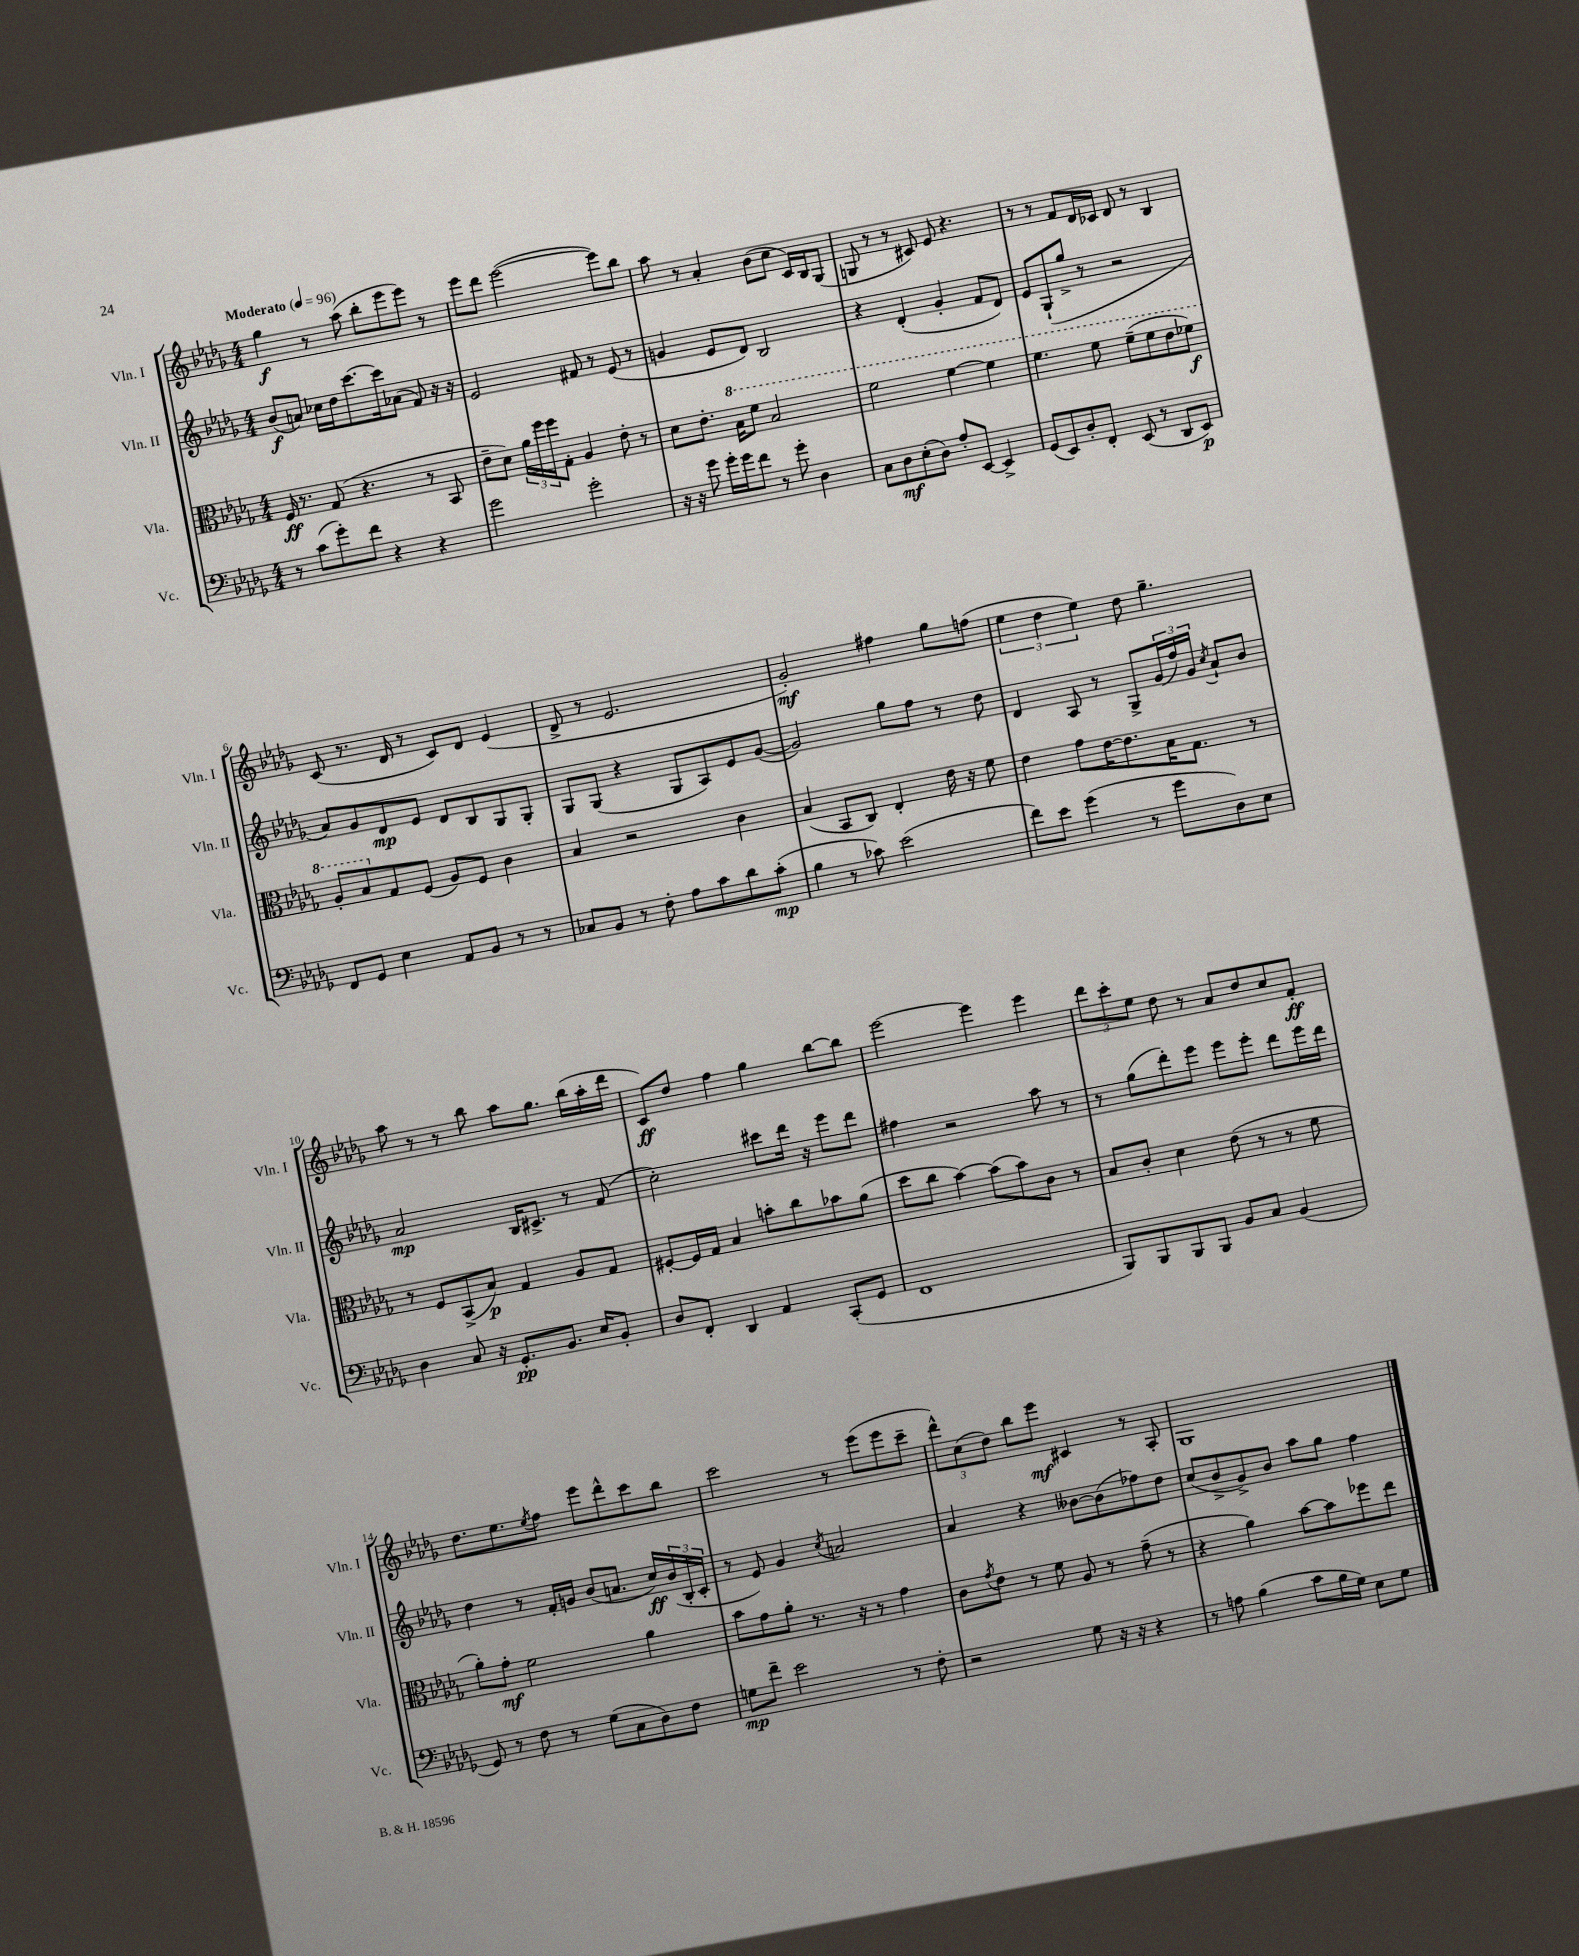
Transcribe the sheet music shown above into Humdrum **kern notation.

**kern	**kern	**kern	**kern
*staff4	*staff3	*staff2	*staff1
*clefF4	*clefC3	*clefG2	*clefG2
*k[b-e-a-d-g-]	*k[b-e-a-d-g-]	*k[b-e-a-d-g-]	*k[b-e-a-d-g-]
*M4/4	*M4/4	*M4/4	*M4/4
*MM96	*MM96	*MM96	*MM96
8r	16F	(8b-	4gg-
.	8.r	.	.
(8c	.	8a)	.
8g-')	(8G-	16cc-	8r
.	.	16dd-	.
8f	4.r	[8.ccc	(8aa-
4r	.	.	8bb-'
.	.	16ccc]	.
.	.	(8a-	8eee-
4r	8r	8f)	8eee-)
.	8BB-	16r	8r
.	.	16r	.
=	=	=	=
2g-	8e-~	2e-	8eee-
.	8d-)	.	8ddd-
.	24a-	.	([2eee-
.	24ff	.	.
.	24ff	.	.
.	8G-'	.	.
2g-'	4A-	8f#	.
.	.	8r	.
.	8e-'	(8e-	8eee-])
.	8r	8r	8bb-
=	=	=	=
16r	8d-	4g	8aa-
16r	.	.	.
8g-	8.e-'	.	8r
16g-'	.	8e-	4a-'
16g-	16b-	.	.
8f	8ff	8d-)	.
8r	2b-	2B-	(8b-
8g-'	.	.	8cc
4D-	.	.	16c)
.	.	.	16B-
.	.	.	(8G-
=	=	=	=
8C	2ff	4r	8G
8D-	.	.	8r
(8E-'	.	(4d-'	8r
8D-)	.	.	8c#)
8A-'	[4ff	4g-'	8e-
[8EE-	.	.	4.r
4EE-^]	4ff]	8f	.
.	.	8d-)	.
=	=	=	=
(8GG-	4.ff	8e-	8r
8EE-)	.	(8G-`	8r
8D-'	.	8gg-^	8f
8FF'	8ff	8r	16d-
.	.	.	16c-
(8EE-	(8ff~	2r	8d-
8r	8ff	.	8r
8DD-	8ee-	.	4B-
8EE-)	8ff-)	.	.
=	=	=	=
8FF	8a-'	8a-)	(8c
8GG-	8b-	8g-	8.r
4E-	8G-	8d-	.
.	.	.	16d-
.	(8F	8e-	8r
8AA-	8A-)	8d-	8c)
8BB-	8F	8B-	8d-
8r	4c	8G-	(4e-
8r	.	8G-'	.
=	=	=	=
8C-	4B-	8G-	8d-^
8BB-	.	(8G-	8r
8r	2r	4r	2.e-
8F'	.	.	.
8A-	.	8G-	.
8c	.	8A-)	.
8d-	4c	8e-	.
(8c'	.	([8g-	.
=	=	=	=
4B-	(4B-	2g-])	2g-')
8r	8BB-	.	.
8c-)	8C)	.	.
(2e-	4E-'	8gg-	4ff#
.	.	8ff	.
.	16e-	8r	8gg-
.	16r	.	.
.	8f	8dd-	(8ff
=	=	=	=
8f)	4e-	4d-	6ee-
8e-	.	.	.
.	.	.	6dd-
(4g-	8g-	8A-	.
.	.	.	6ee-)
.	[16e-	8r	.
.	8.e-]	.	.
8r	.	8G-^	8dd-
8g-	16B-	(24g-	4.gg-~
.	.	24ff)	.
.	8.G-	.	.
.	.	24g-	.
.	.	8qcc	.
8D-)	.	8a-`	.
8E-	8r	8b-	.
=	=	=	=
4D-	8r	2a-	8aa-
.	8F	.	8r
8C	(8BB-^	.	8r
16r	8B-)	.	8bb-
8.GG-'	.	.	.
.	4G-	16B-	8aa-
.	.	8.c#^	.
8.BB-	.	.	8.gg-
.	8A-	8r	.
16E-	.	.	(16bb-
8BB-'	8G-	(8f	16aa-'
.	.	.	16ddd-
=	=	=	=
8D-	[8F#'	2cc')	8c)
8FF'	16F#]	.	8dd-
.	16G-	.	.
4DD-	4B-	.	4ff
4AA-	8b'	8ccc#	4gg-
.	8cc	16ddd-	.
.	.	16r	.
(8CC'	8b-	8eee-	[8bb-
8GG-	(8a-	8ddd-	8bb-]
=	=	=	=
1FF	8dd-	4ff#	[2eee-
.	8cc	.	.
.	[4b-)	2r	.
.	(8b-]	.	4eee-]
.	8b-)	.	.
.	8c	8aa-	4eee-
.	8r	8r	.
=	=	=	=
8BBB-)	8B-	8r	12ddd-
.	.	.	12ccc'
8BBB-	8c'	(8gg-	.
.	.	.	12ee-
8BBB-	4d-	8ddd-')	8dd-
8BBB-	.	8eee-	8r
8BB-	(8e-	8eee-	8a-
8C	8r	8eee-'	8dd-
(4BB-	8r	8ddd-	8cc
.	8f	16eee-	8f'
.	.	16ddd-	.
=	=	=	=
8GG-)	8a-')	4dd-	8.dd-
8r	8g-'	.	.
.	.	.	8.ee-
8F	2f	8r	.
.	.	.	8qee-
8r	.	16f'	8ff
.	.	16g	.
(8G-	.	(8b-	8eee-
8C	.	8.a	8ddd-^^
8D-)	4a-	.	8ccc
.	.	16cc)	.
8F	.	(24b-	8bb-
.	.	24B-'	.
.	.	24c'	.
=	=	=	=
8G	8b-	8r	2ccc
8f~	8g-	8e-)	.
2e-	8a-'	4g-	.
.	8.r	.	.
.	.	8qcc	.
.	.	2a	8r
.	16r	.	.
.	8r	.	(8eee-
8r	4g-	.	8eee-
8F'	.	.	8ccc~
=	=	=	=
2r	8c	4a-	12ddd-^^)
.	.	.	(12cc
.	8qg-	.	.
.	8e-	.	.
.	.	.	12dd-)
.	8r	4r	8bb-
.	8f	.	8eee-
8G-	8A-	[8b--	4c#
16r	8r	(8b--]	.
16r	.	.	.
4r	(8g-~	8ff-)	8r
.	8r	8dd-	8A-'
=	=	=	=
8r	4r	(8cc	1G-
8A	.	8b-^	.
(4B-	4a-)	8g-^)	.
.	.	8b-	.
8c	[8b-	8aa-	.
16B-	8b-]	8gg-	.
16G-)	.	.	.
8E-	8ff-	4ff	.
8G-	8ee-	.	.
==	==	==	==
*-	*-	*-	*-
